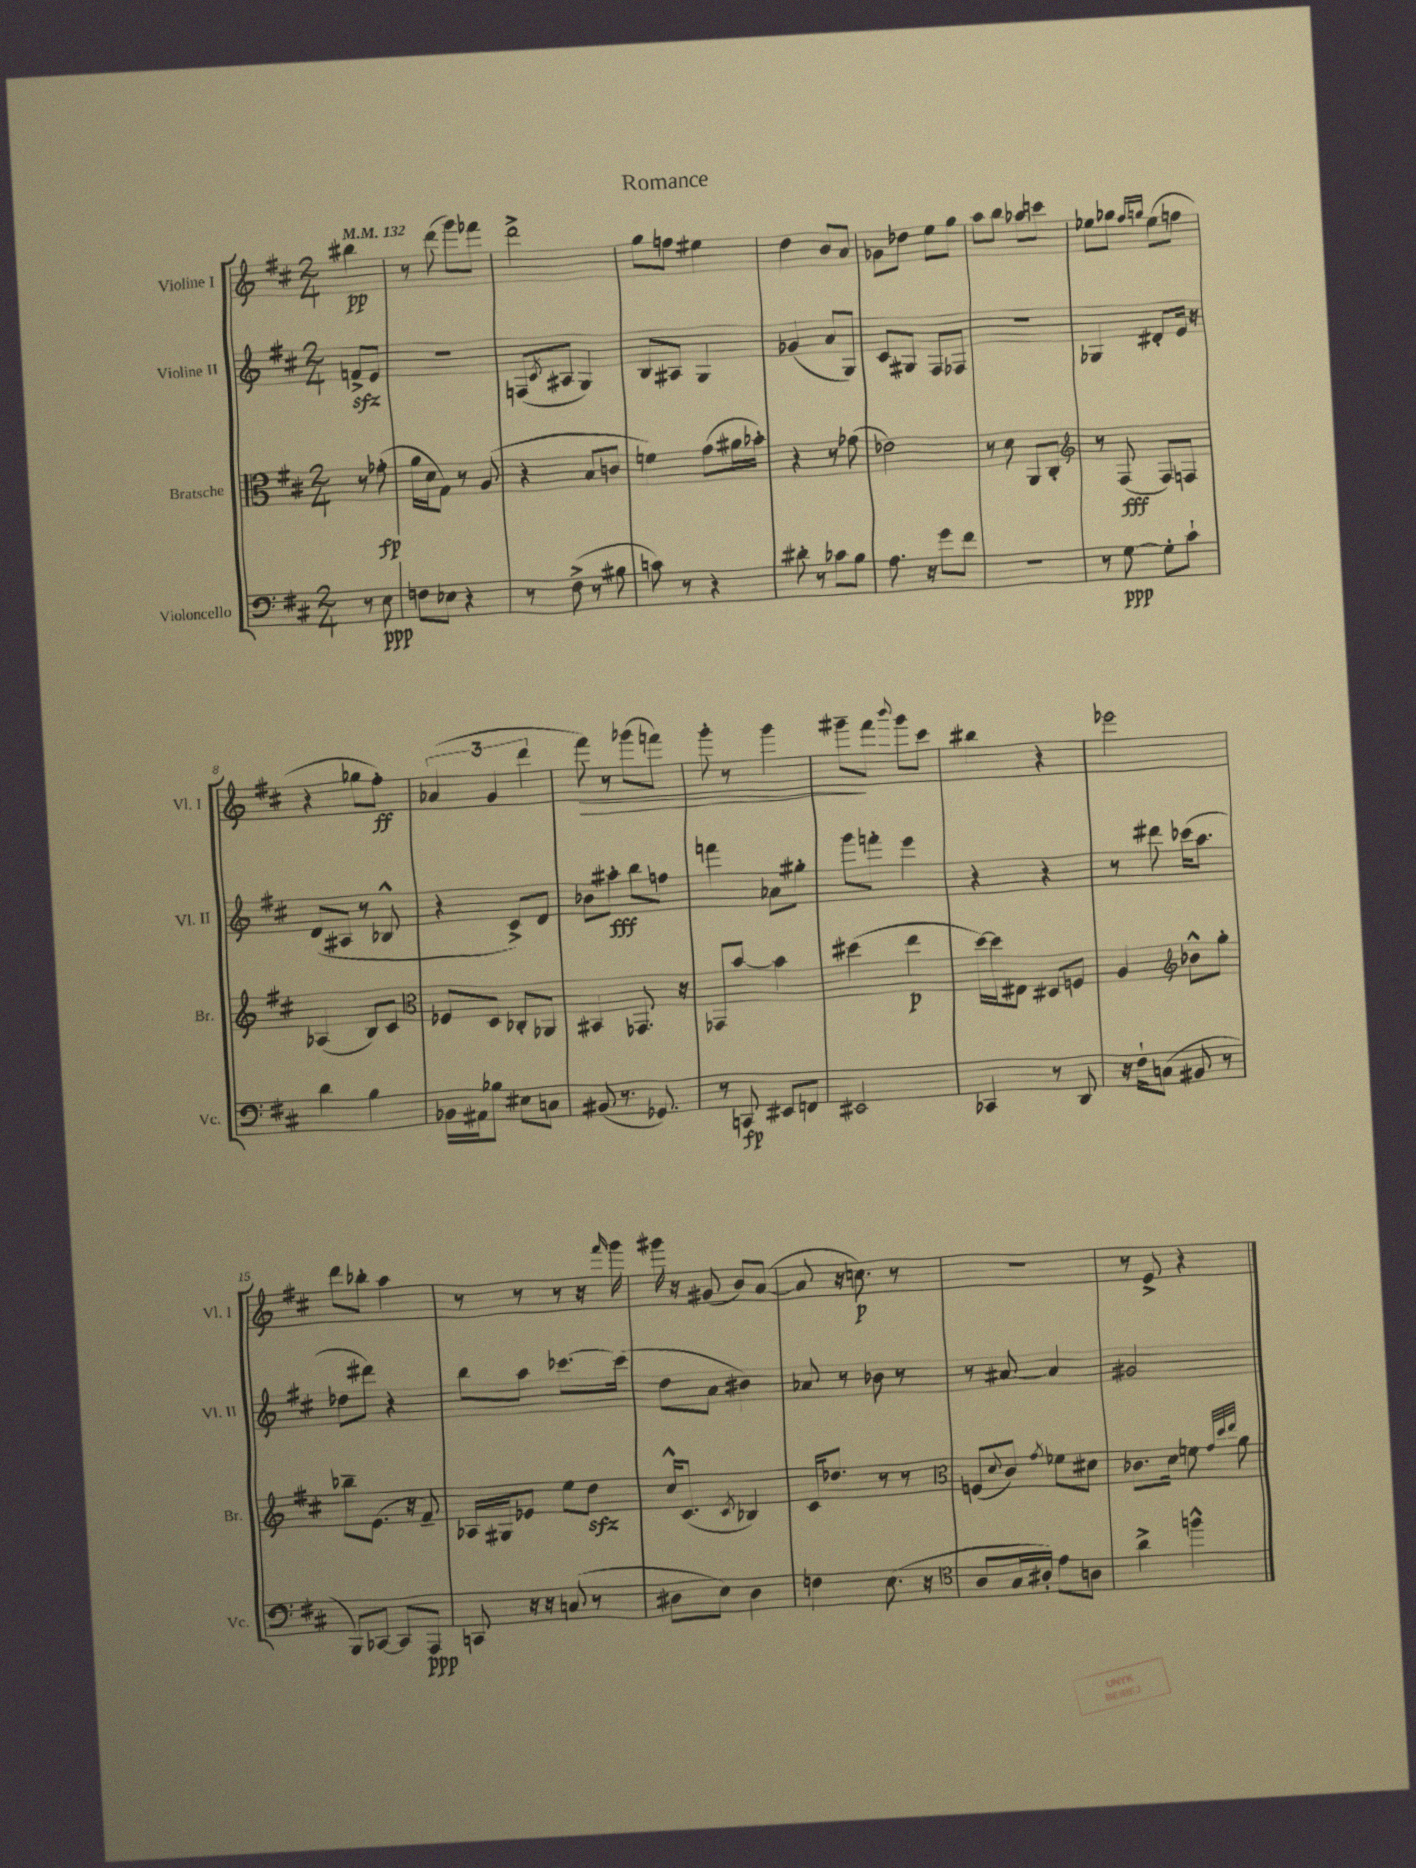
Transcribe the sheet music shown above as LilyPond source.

\header { title = "Romance" }
<<
\new StaffGroup <<
\new Staff = "s0" \with { instrumentName = "Violine I" shortInstrumentName = "Vl. I" } {
    \clef treble \key d \major \numericTimeSignature \time 2/4 \partial 4 \tempo 4 = 132
    bis''4\pp |
    r8 d'''8( g'''8) fes'''8 |
    d'''2-> |
    g''8 f''8 eis''4 |
    d''4 b'8 a'8 |
    ges'8 des''8 e''8 g''8 |
    a''8 b''8 aes''8 c'''8 |
    ees''8 ges''8 \grace { fis''16 g''16 } ees''8( f''8 |
    r4 ges''8 fis''8-.\ff) |
    \tuplet 3/2 { aes'4( g'4 d'''4 } |
    fis'''8\>) r8 ges'''8( f'''8) |
    g'''8-. r8 g'''4 |
    gis'''8--\! fis'''8 \appoggiatura { b'''8 } gis'''8 cis'''8 |
    bis''4 r4 |
    ees'''2 |
    d'''8 bes''8-. a''4 |
    r8 r8 r8 r16 \grace { fis'''16 } g'''16 |
    gis'''16 r16 gis'8( b'8) a'8~( |
    a'8 r16 c''8.\p) r8 |
    r2 |
    r8 e'8-> r4 \bar "|." |
}
\new Staff = "s1" \with { instrumentName = "Violine II" shortInstrumentName = "Vl. II" } {
    \clef treble \key d \major \numericTimeSignature \time 2/4 \partial 4
    f'8->\sfz e'8 |
    R2 |
    f8( \acciaccatura { cis'8 } ais8 g4) |
    b8 ais8 g4 |
    ges'4( a'8 g8) |
    cis'8 gis8 fis8 fes8 |
    r2 |
    ges4 dis'8-. e'16 r16 |
    d'8( ais8 r8 bes8-^ |
    r4 cis'8->) d'8 |
    bes'8 ais''8-.\fff b''8 f''8 |
    f'''4 aes'8 gis''8-. |
    g'''8 f'''8-. e'''4 |
    r4 r4 |
    r8 dis'''8 ces'''16( a''8. |
    des''8 dis'''8) r4 |
    b''8 a''8 ces'''8.~ ces'''16( |
    d''8 a'8 bis'4) |
    aes'8 r8 bes'8 r8 |
    r8 ais'8~ ais'4 |
    gis'2 \bar "|." |
}
\new Staff = "s2" \with { instrumentName = "Bratsche" shortInstrumentName = "Br." } {
    \clef alto \key d \major \numericTimeSignature \time 2/4 \partial 4
    r8 ges'8-.\fp( |
    a'16 d'16 g8) r8 a8( |
    r4 b8 c'8 |
    f'4) g'8( ais'16 bes'16-.) |
    r4 r8 ges'8( |
    ees'2) |
    r8 d'8 a,8 cis8-. |
    \clef treble r8 fis8\fff( fis8) f8 |
    aes4( b8) cis'8 |
    \clef alto fes8 d8 ces8-. aes,8 |
    bis,4 ges,8. r16 |
    ges,8 b'8~ b'4 |
    dis''4( e''4\p |
    d''16~) d''16 eis8 dis8 f8 |
    a4 \clef treble bes'8-^ g''8-. |
    bes''8-- e'8.( r16 fis'8--) |
    aes16 gis16 ees'8 e''8 d''8\sfz |
    cis''16-^ cis'8.( \acciaccatura { cis'8 } bes4) |
    cis'16 des''8. r8 r8 |
    \clef alto f8( \appoggiatura { d'8 } cis'8) \acciaccatura { g'8 } fes'8 dis'8 |
    ces'8. d'16 f'8 \grace { g'32 d''32 e''32 } a'8 \bar "|." |
}
\new Staff = "s3" \with { instrumentName = "Violoncello" shortInstrumentName = "Vc." } {
    \clef bass \key d \major \numericTimeSignature \time 2/4 \partial 4
    r8 e8\ppp |
    f8 ees8 r4 |
    r8 fis8->( r8 bis8 |
    c'8) r8 r4 |
    dis'8-. r8 ces'8 b8 |
    a8. r16 g'8 fis'8 |
    R2 |
    r8 g8~\ppp g8-. cis'8-! |
    d'4 b4 |
    bes,16 ais,16 bes8 eis8 c8 |
    bis,8( r8. ges,8.) |
    r8 c,8\fp eis,8 f,8 |
    eis,2 |
    ces,4 r8 d,8 |
    r16 fis16-! c8( bis,8 r8 |
    b,,8) ces,8~ ces,8 a,,8\ppp |
    c,8 r16 r16 c8( r8 |
    dis8 e8) dis4 |
    f4 e8.( r16 |
    \clef tenor a8 g16 ais16-.) e'8 a8 |
    a'4-> f''4-^ \bar "|." |
}
>>
>>
